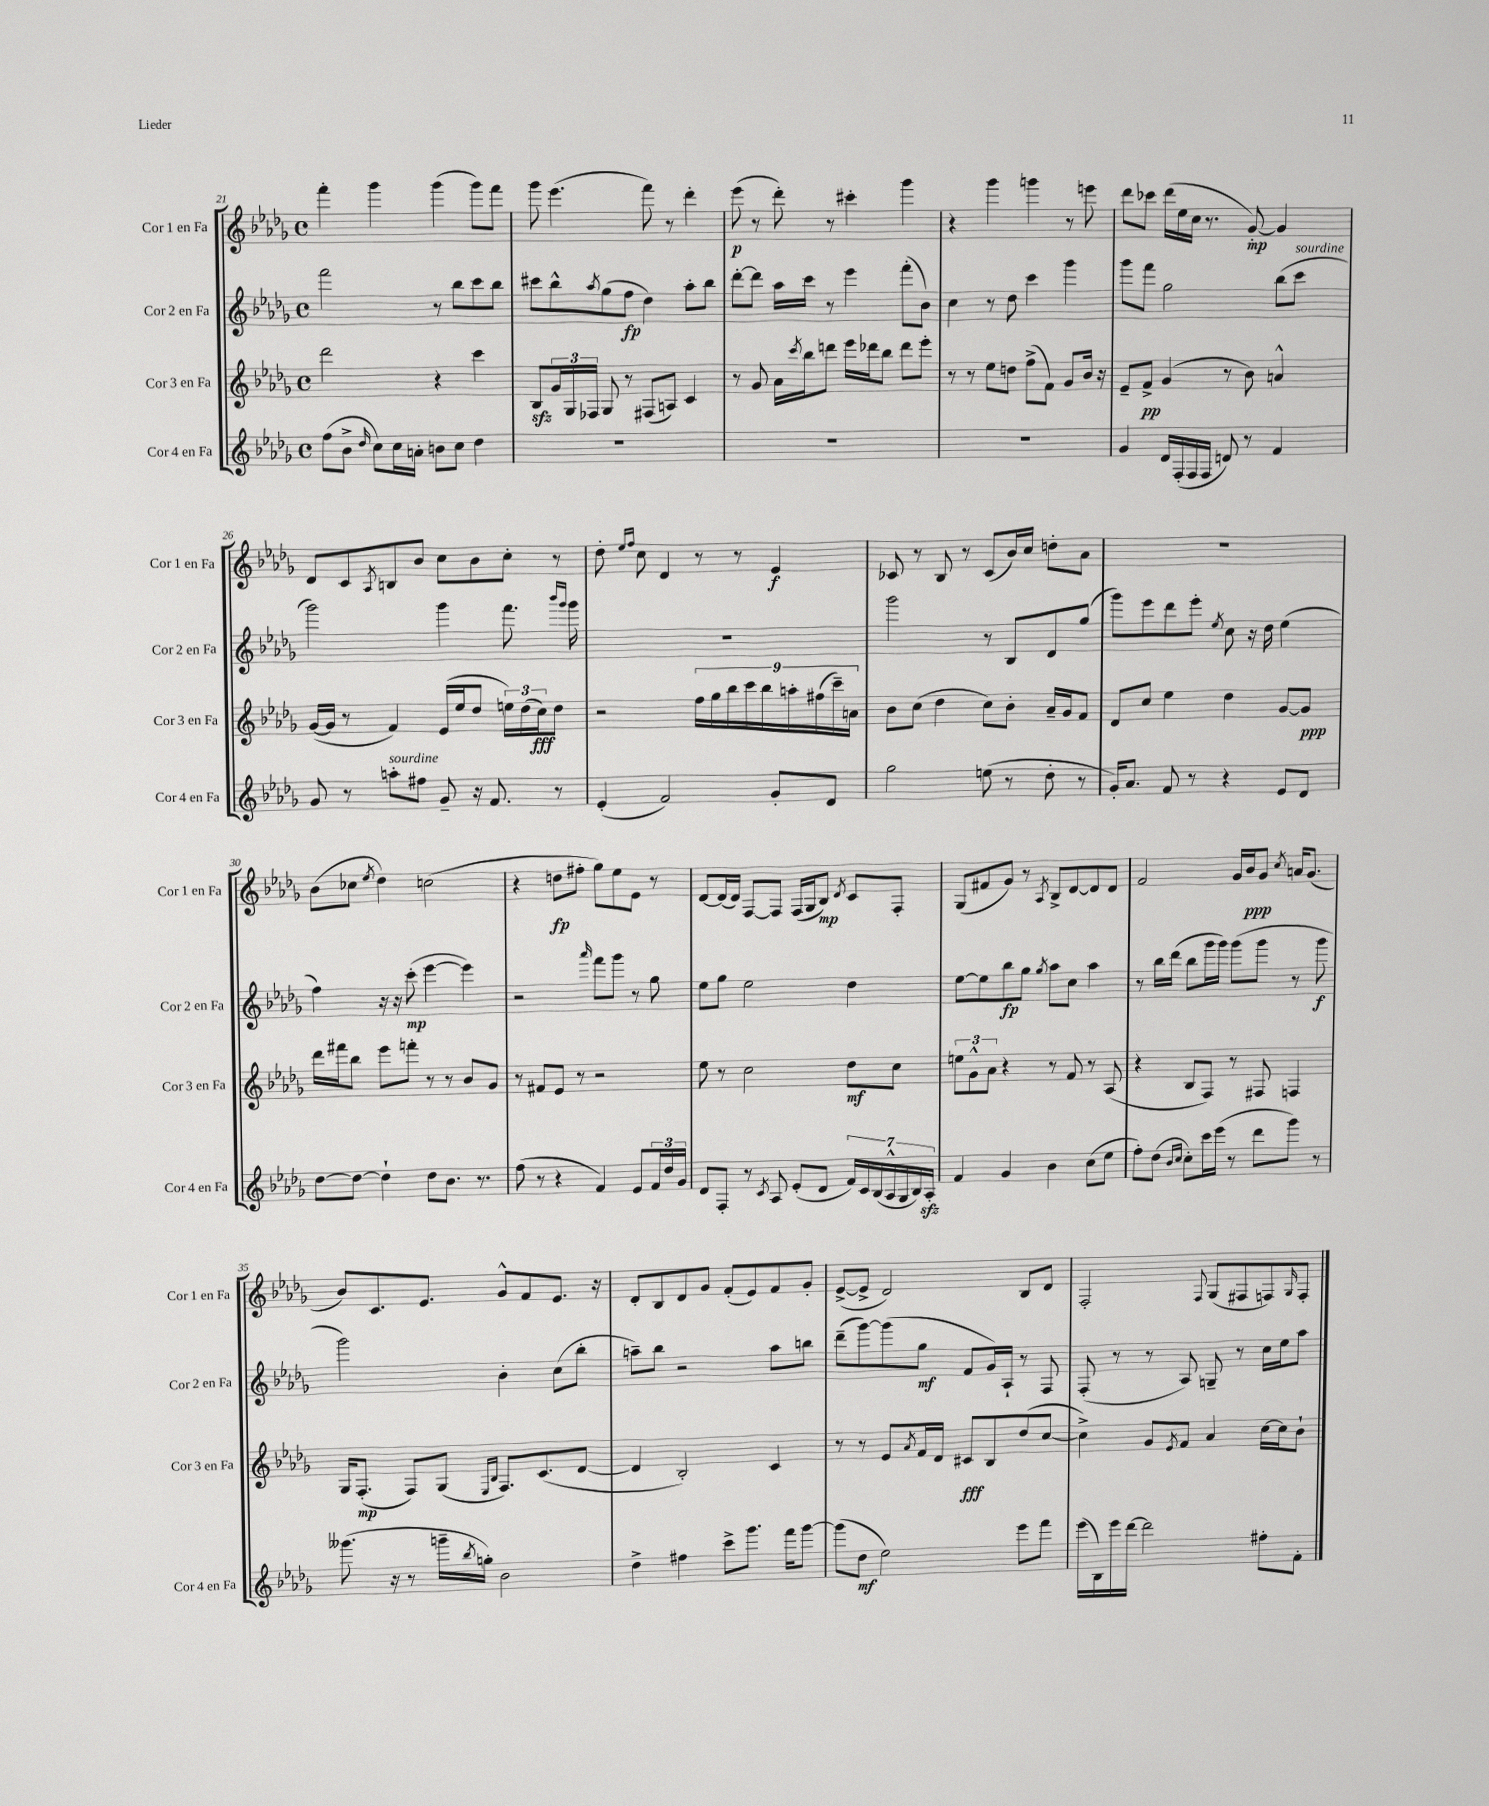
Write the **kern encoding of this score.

**kern	**kern	**kern	**kern
*staff4	*staff3	*staff2	*staff1
*clefG2	*clefG2	*clefG2	*clefG2
*k[b-e-a-d-g-]	*k[b-e-a-d-g-]	*k[b-e-a-d-g-]	*k[b-e-a-d-g-]
*M4/4	*M4/4	*M4/4	*M4/4
*met(c)	*met(c)	*met(c)	*met(c)
(8ff	2ddd-	2fff	4fff'
8b-^	.	.	.
16qqdd-	.	.	.
8cc)	.	.	4ggg-
16cc	.	.	.
16a'	.	.	.
8b	4r	8r	(4ggg-
8cc	.	8bb-	.
4dd-	4ccc	8ccc	8ggg-)
.	.	8bb-	8fff
=	=	=	=
1r	8B-	8ccc#	8ggg-
.	24g-	8bb-^^	(4.eee-
.	24G-	.	.
.	24F-	.	.
.	.	8qaa-	.
.	8G-	(8gg-	.
.	8r	8ff	.
.	(8F#	4dd-)	8fff)
.	8A)	.	8r
.	4c	8aa-'	4ddd-'
.	.	8bb-	.
=	=	=	=
1r	8r	[8ddd-'	(8eee-
.	8g-	8ddd-]	8r
.	16a-	16aa-	8ddd-')
.	8qccc	.	.
.	16bb-	16ccc	.
.	8ddd	8r	8r
.	16eee-	4eee-	4ccc#'
.	16ddd-	.	.
.	8bb-	.	.
.	8ddd-	(8fff'	4ggg-
.	8eee-'	8b-)	.
=	=	=	=
1r	8r	4cc	4r
.	8r	.	.
.	8ee-	8r	4ggg-
.	8dd	8dd-	.
.	(8ff^	4ccc	4ggg
.	8f)	.	.
.	8g-	4ggg-	8r
.	16b-	.	8eee
.	16r	.	.
=	=	=	=
4g-	8e-~	8ggg-	8ddd-
.	8f^	8fff	8ccc-
16d-	(4g-	2gg-	(16ddd-
(16F'	.	.	16ee-
16F	.	.	16cc
16F	.	.	8.r
8d)	8r	.	.
8r	8b-)	.	[8g-')
4f	4a^^	(8bb-	4g-]
.	.	8ccc	.
=	=	=	=
8g-	([16g-	2ggg-)	8d-
.	16g-]	.	.
8r	8r	.	8c
.	.	.	8qA-
8aa'	4f)	.	8B
8ff#	.	.	8b-
8g-~	(16e-	4ggg-	8cc
.	16ee-	.	.
16r	8dd-	.	8b-
8.f	.	.	.
.	24ee)	8.fff	8cc'
.	(24dd-	.	.
.	24cc)	.	.
8r	8dd-	.	8r
.	.	16qqbbb-	.
.	.	16qqggg-	.
.	.	16ggg-	.
=	=	=	=
(4e-'	2r	1r	8dd-'
.	.	.	16qqee-
.	.	.	16qqff
.	.	.	8cc
2f)	.	.	4d-
.	18ff	.	8r
.	18gg-	.	.
.	18bb-	.	.
.	.	.	8r
.	18ccc	.	.
.	18bb-	.	.
8g-'	.	.	4e-
.	18aa'	.	.
.	(18ff#	.	.
8d-	.	.	.
.	18ccc~)	.	.
.	18a	.	.
=	=	=	=
2gg-	8b-	2ggg-	8c-
.	(8cc	.	8r
.	4dd-	.	8B-
.	.	.	8r
(8ee	8cc)	8r	(8c-
8r	8b-'	8B-	16b-)
.	.	.	16cc
8dd-'	16a-~	8d-	8dd'
.	16g-	.	.
8r	8f	(8gg-	8a-
=	=	=	=
16g-')	8d-	8ggg-)	1r
8.a-	.	.	.
.	8cc	8eee-	.
8f	4ee-	8ddd-	.
8r	.	8eee-'	.
.	.	8qee-	.
4r	4dd-	8cc	.
.	.	16r	.
.	.	16dd-	.
8e-	[8g-	(4ee-	.
8d-	8g-]	.	.
=	=	=	=
[8dd-	16ddd-	4ff)	(8b-
.	16fff#	.	.
8dd-_	8bb-	.	8cc-
.	.	.	8qee-
4dd-`]	8eee-	16r	4dd-)
.	.	16r	.
.	8fff'	(8ccc'	.
8dd-	8r	[4eee-	(2cc
8.b-	8r	.	.
.	8b-	4eee-])	.
8.r	.	.	.
.	8g-	.	.
=	=	=	=
(8ff	8r	2r	4r
8r	8f#	.	.
4r	8e-	.	8dd
.	8r	.	8ff#'
.	.	16qqaaa-	.
4f)	2r	8fff	8gg-)
.	.	8ggg-	8ee-
8e-	.	8r	8e-
24f	.	8gg-	8r
24dd-	.	.	.
24g-	.	.	.
=	=	=	=
8d-	8ee-	8ee-	[8d-
8F'	8r	8gg-	(16d-]
.	.	.	16d-)
8r	2cc	2ee-	[8F
8qc	.	.	.
8A-	.	.	8F]
(8e-'	.	.	(16F
.	.	.	16G-
8d-	.	.	8B-)
.	.	.	8qd-
28f)	8dd-	4dd-	8c
28c	.	.	.
(28B-	.	.	.
28A-^^	.	.	.
.	8cc	.	8F'
28G-	.	.	.
28B-)	.	.	.
28A-'	.	.	.
=	=	=	=
4f	12ee	[8ee-	(8G-
.	12g-^^	.	.
.	.	8ee-]	8f#
.	12a-	.	.
4g-	4r	8bb-	8g-)
.	.	8gg-	8r
.	.	8qgg-	8qA-
4b-	8r	8aa-	8B-^
.	8f	8cc	[8d-
(8cc	8r	4aa-	8d-]
8ee-	(8A-	.	8d-
=	=	=	=
8ff')	4r	8r	2f
(8dd-	.	16bb-	.
.	.	(16ddd-	.
16qqb-	.	.	.
16qqcc	.	.	.
8cc')	8B-	8bb-	.
16ccc	8F)	16ggg-	.
(16eee-	.	16ggg-)	.
8r	8r	(8ggg-	16g-
.	.	.	16b-
8ddd-	8F#	8ggg-	8g-
.	.	.	8qcc
8ggg-)	4F	8r	16a
.	.	.	(8.g-
8r	.	8ggg-	.
=	=	=	=
(8.ggg--	16G-	2ggg-)	8b-)
.	(8.F'	.	.
.	.	.	8.c
16r	.	.	.
8r	8F)	.	.
.	.	.	8.e-
16ggg~	(8G-	.	.
8qbb-	.	.	.
16gg')	.	.	.
.	16qqE-	.	.
.	16qqB-	.	.
2b-	8.F)	4b-'	8g-^^
.	.	.	8f
.	(8.c	.	.
.	.	(8cc	8.e-
.	[8d-	8bb-'	.
.	.	.	16r
=	=	=	=
4dd-^	4d-]	8aa~)	8d-'
.	.	8bb-	8B-
4ff#	2B-')	2r	8d-
.	.	.	8g-
8ccc^	.	.	(8f'
8.ggg-	.	.	8e-)
.	4c	8aa	8f
16fff	.	.	.
[8ggg-	.	8bb	8g-'
=	=	=	=
(8ggg-]	8r	(8ddd-~	([8e-^
8dd-	8r	[8ggg-)	8e-^]
2ee-)	8e-	(8ggg-]	2d-)
.	8qa-	.	.
.	16f	8gg-	.
.	16d-	.	.
.	8c#	8f	.
.	8B-	16g-)	.
.	.	16A-`	.
8eee-	(8dd-	8r	8B-
8fff	[8cc	8F	8d-
=	=	=	=
(16eee-	4cc^])	(8F'	2F'
16B-)	.	.	.
16eee-	.	8r	.
[16ddd-	.	.	.
2ddd-]	8g-	8r	.
.	8qe-	.	.
.	8f	8A-)	.
.	.	.	8qqF
.	4a-	8G~	(8G-
.	.	8r	8F#
8ff#'	[16cc	16cc	8F)
.	16cc]	16ee-	.
.	.	.	16qqG-
8f'	8b-`	8aa-	8F'
==	==	==	==
*-	*-	*-	*-
